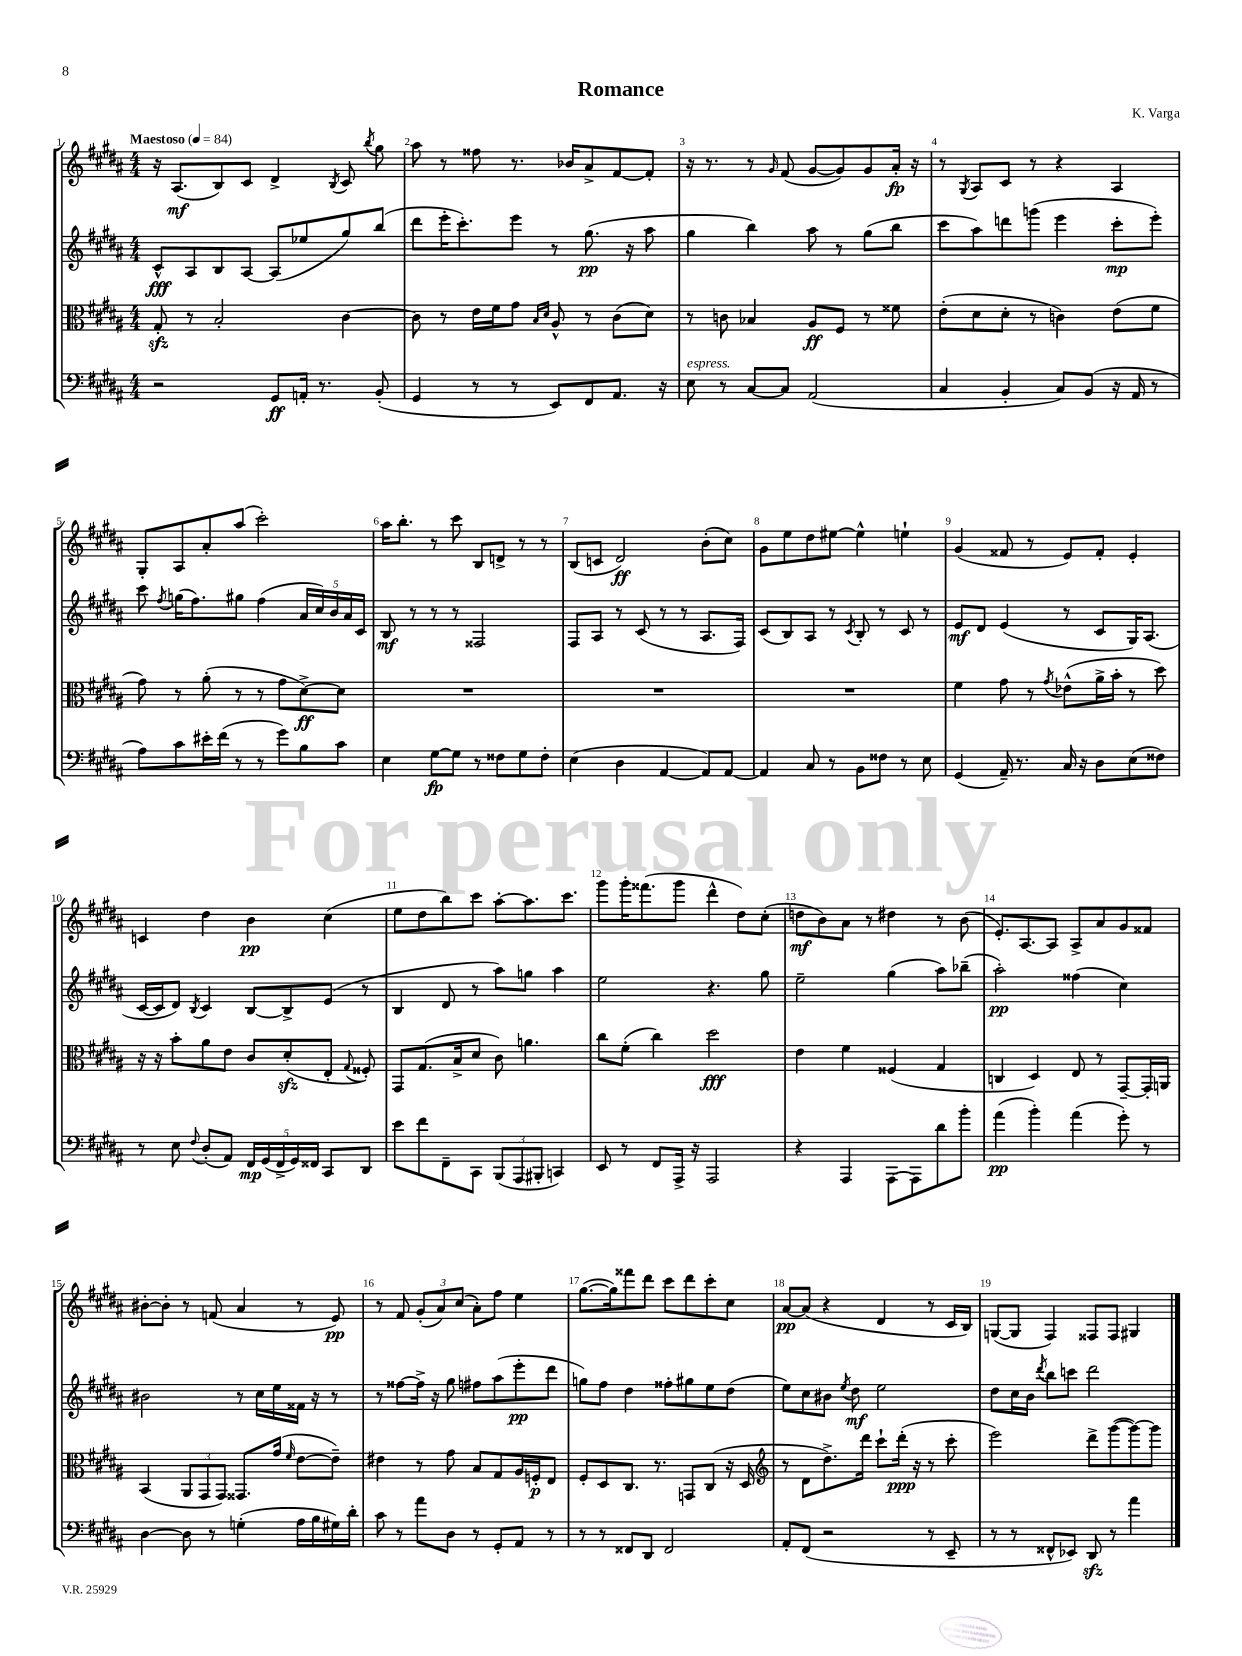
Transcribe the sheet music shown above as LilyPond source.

\header { title = "Romance" composer = "K. Varga" }
<<
\new StaffGroup <<
\new Staff = "s0" {
    \clef treble \key b \major \numericTimeSignature \time 4/4 \tempo "Maestoso" 4 = 84
    \autoBeamOff r16 ais8.[\mf( b8) cis'8] dis'4-> \acciaccatura { b8 } cis'8 \acciaccatura { b''8 } gis''8 |
    ais''8 r8 fisis''8 r8. bes'16[ ais'8-> fis'8~ fis'8]-. |
    r16 r8. r8 \grace { gis'16 } fis'8( gis'8[~ gis'8) gis'8 ais'16]-.\fp r16 |
    r8 \acciaccatura { gis8 } ais8[ cis'8] r8 r4 ais4 |
    gis8[-. ais8 ais'8-. ais''8]( cis'''2-.) |
    ais''16[ b''8.]-. r8 cis'''8 b8[ d'8]-> r8 r8 |
    b8[( c'8] dis'2\ff) b'8[-.( cis''8]) |
    gis'8[ e''8 dis''8 eis''8]~ eis''4-^ e''4-! |
    gis'4( fisis'8 r8 e'8[) fisis'8]-. e'4-. |
    c'4 dis''4 b'4\pp cis''4( |
    e''8[ dis''8 b''8) cis'''8] ais''8[~-. ais''8. cis'''8.] |
    gis'''8[ gis'''16-. fisis'''8.( gis'''8] dis'''4-^ dis''8[) cis''8]-.( |
    d''8[\mf b'8) ais'8] r8 dis''4 r8 b'8( |
    e'8.[-.) ais8.~ ais8] ais8[-> ais'8 gis'8 fisis'8] |
    bis'8[~-. bis'8]-. r8 f'8( ais'4 r8 e'8\pp) |
    r8 fis'8 \tuplet 3/2 { gis'8[-.( ais'8) cis''8]( } ais'8[-.) fis''8] e''4 |
    gis''8.[~( gis''16) fisis'''8 dis'''8] cis'''8[ dis'''8 cis'''8-. cis''8] |
    ais'8[~\pp ais'8]( r4 dis'4 r8 cis'16[ b16]) |
    g8[~( g8] fis4) fisis8[ fisis8] gis4 \bar "|." |
}
\new Staff = "s1" {
    \clef treble \key b \major \numericTimeSignature \time 4/4
    \autoBeamOff cis'8[-^\fff ais8 b8 ais8]~ ais8[( ees''8 gis''8) b''8]( |
    dis'''8[ e'''16-. cis'''8.-.) e'''8] r8 gis''8.\pp( r16 ais''8 |
    gis''4 b''4) ais''8 r8 gis''8[( b''8] |
    cis'''8[ ais''8) d'''8 g'''8]( e'''4 cis'''8[-.\mp e'''8]-.) |
    cis'''8 \acciaccatura { fis''8 } g''16[( fis''8.) gis''8] fis''4( \tuplet 5/4 { ais'16[ cis''16) b'16 ais'16 cis'16] } |
    b8\mf r8 r8 r8 fisis2 |
    fis8[ ais8] r8 cis'8( r8 r8 ais8.[ fis16]) |
    cis'8[( b8) ais8] r8 \acciaccatura { cis'8 } b8-. r8 cis'8 r8 |
    e'8[\mf dis'8] e'4( r8 cis'8[ gis16) ais8.]( |
    cis'16[~ cis'16 dis'8]) \acciaccatura { b8 } cis'4 b8[~ b8-> e'8]( r8 |
    b4 dis'8 r8 ais''8[) g''8] ais''4 |
    e''2 r4. gis''8 |
    e''2-- gis''4( ais''8[) bes''8]--( |
    ais''2-.\pp) fisis''4( cis''4) |
    bis'2 r8 cis''16[ e''16 fisis'16] r16 r8 |
    r8 fisis''8[~ fisis''16]-> r16 gis''8 fis''8[ ais''8( e'''8-.\pp dis'''8] |
    g''8[) fis''8] dis''4 fisis''8[-. gis''8 e''8 dis''8]( |
    e''8[) cis''8 bis'8] \acciaccatura { e''8 } dis''8\mf e''2 |
    dis''8[ cis''16 b'16] \acciaccatura { dis'''8 } b''8[ c'''8] dis'''2 \bar "|." |
}
\new Staff = "s2" {
    \clef alto \key b \major \numericTimeSignature \time 4/4
    \autoBeamOff gis8-.\sfz r8 b2-. cis'4~ |
    cis'8 r8 e'16[ fis'16 gis'8] \grace { b16[ dis'16] } ais8-^ r8 cis'8[( dis'8]) |
    r8 c'8 bes4 ais8[\ff fis8] r8 fisis'8 |
    e'8[-.( dis'8 dis'8]-. r8 c'4) e'8[( fis'8] |
    gis'8) r8 ais'8-.( r8 r8 gis'8[ dis'8~->\ff) dis'8] |
    R1 |
    R1 |
    R1 |
    fis'4 gis'8 r8 \acciaccatura { gis'8 } ees'8[-^( ais'16-> b'16]-. r8 dis''8) |
    r16 r16 b'8[-. ais'8 e'8] cis'8[ dis'8-.\sfz( e8]-. \appoggiatura { gis8 } fisis8-.) |
    gis,8[ gis8.( b16-> dis'8] cis'8) a'4. |
    cis''8[ fis'8]-.( cis''4) dis''2\fff |
    e'4 fis'4 fisis4( gis4 |
    c4 dis4) e8 r8 gis,8[~-- gis,16-. a,16] |
    b,4( \tuplet 3/2 { ais,8[ gis,8 gis,8]) } gisis,8.[ gis'16]( \grace { fis'16 } e'8[~ e'8]--) |
    eis'4 r8 gis'8 b8[ gis8 ais16 f16-.\p e8] |
    fis8[-. dis8 cis8.] r8. g,8[ cis8]( r16 dis16 |
    \clef treble r8 dis'8[ dis''8.->) dis'''16] cis'''8[-! dis'''16]-.\ppp( r16 r8 cis'''8-. |
    e'''2) dis'''8[-> gis'''8~( gis'''8~) gis'''8] \bar "|." |
}
\new Staff = "s3" {
    \clef bass \key b \major \numericTimeSignature \time 4/4
    \autoBeamOff r2 gis,8[\ff a,16]-. r8. b,8-.( |
    gis,4 r8 r8 e,8[) fis,8 ais,8.] r16 |
    e8^\markup { \italic "espress." } r8 cis8[~ cis8] ais,2( |
    cis4 b,4-. cis8[) b,8]( r16 ais,16 r8 |
    ais8[) cis'8 eis'16-. fis'16]( r8 r8 gis'8[) b8 cis'8] |
    e4 gis8[~\fp gis8] r8 fisis8[ gis8 fisis8]-. |
    e4( dis4 ais,4~ ais,8[) ais,8]~ |
    ais,4 cis8 r8 b,8[ fisis8] r8 e8 |
    gis,4( ais,16--) r8. cis16 r16 dis8[ e8( fisis8]) |
    r8 e8 \appoggiatura { fis8 } dis8[-.( ais,8]) \tuplet 5/4 { fis,16[\mp gis,16( fis,16-> gis,16) fisis,16] } cis,8[ dis,8] |
    e'8[ fis'8 fis,8-- cis,8] \tuplet 3/2 { b,,8[( ais,,8 bis,,8]-. } c,4) |
    e,8 r8 fis,8[ ais,,16]-> r16 ais,,2 |
    r4 ais,,4 ais,,8[~ ais,,8 dis'8 b'8]-. |
    ais'4\pp( b'4-.) ais'4( gis'8-.) r8 |
    dis4~ dis8 r8 g4-.( ais16[ b16 gis16) dis'16]-. |
    cis'8 r8 ais'8[ dis8] r8 gis,8[-. ais,8] r8 |
    r8 r8 fisis,8[ dis,8] fisis,2 |
    ais,8[-. fis,8]( r2 r8 e,8-- |
    r8 r8 fisis,8[-^ ees,8]) dis,8\sfz r8 ais'4 \bar "|." |
}
>>
>>
\layout { \context { \Score \override BarNumber.break-visibility = ##(#f #t #t) barNumberVisibility = #all-bar-numbers-visible } }
